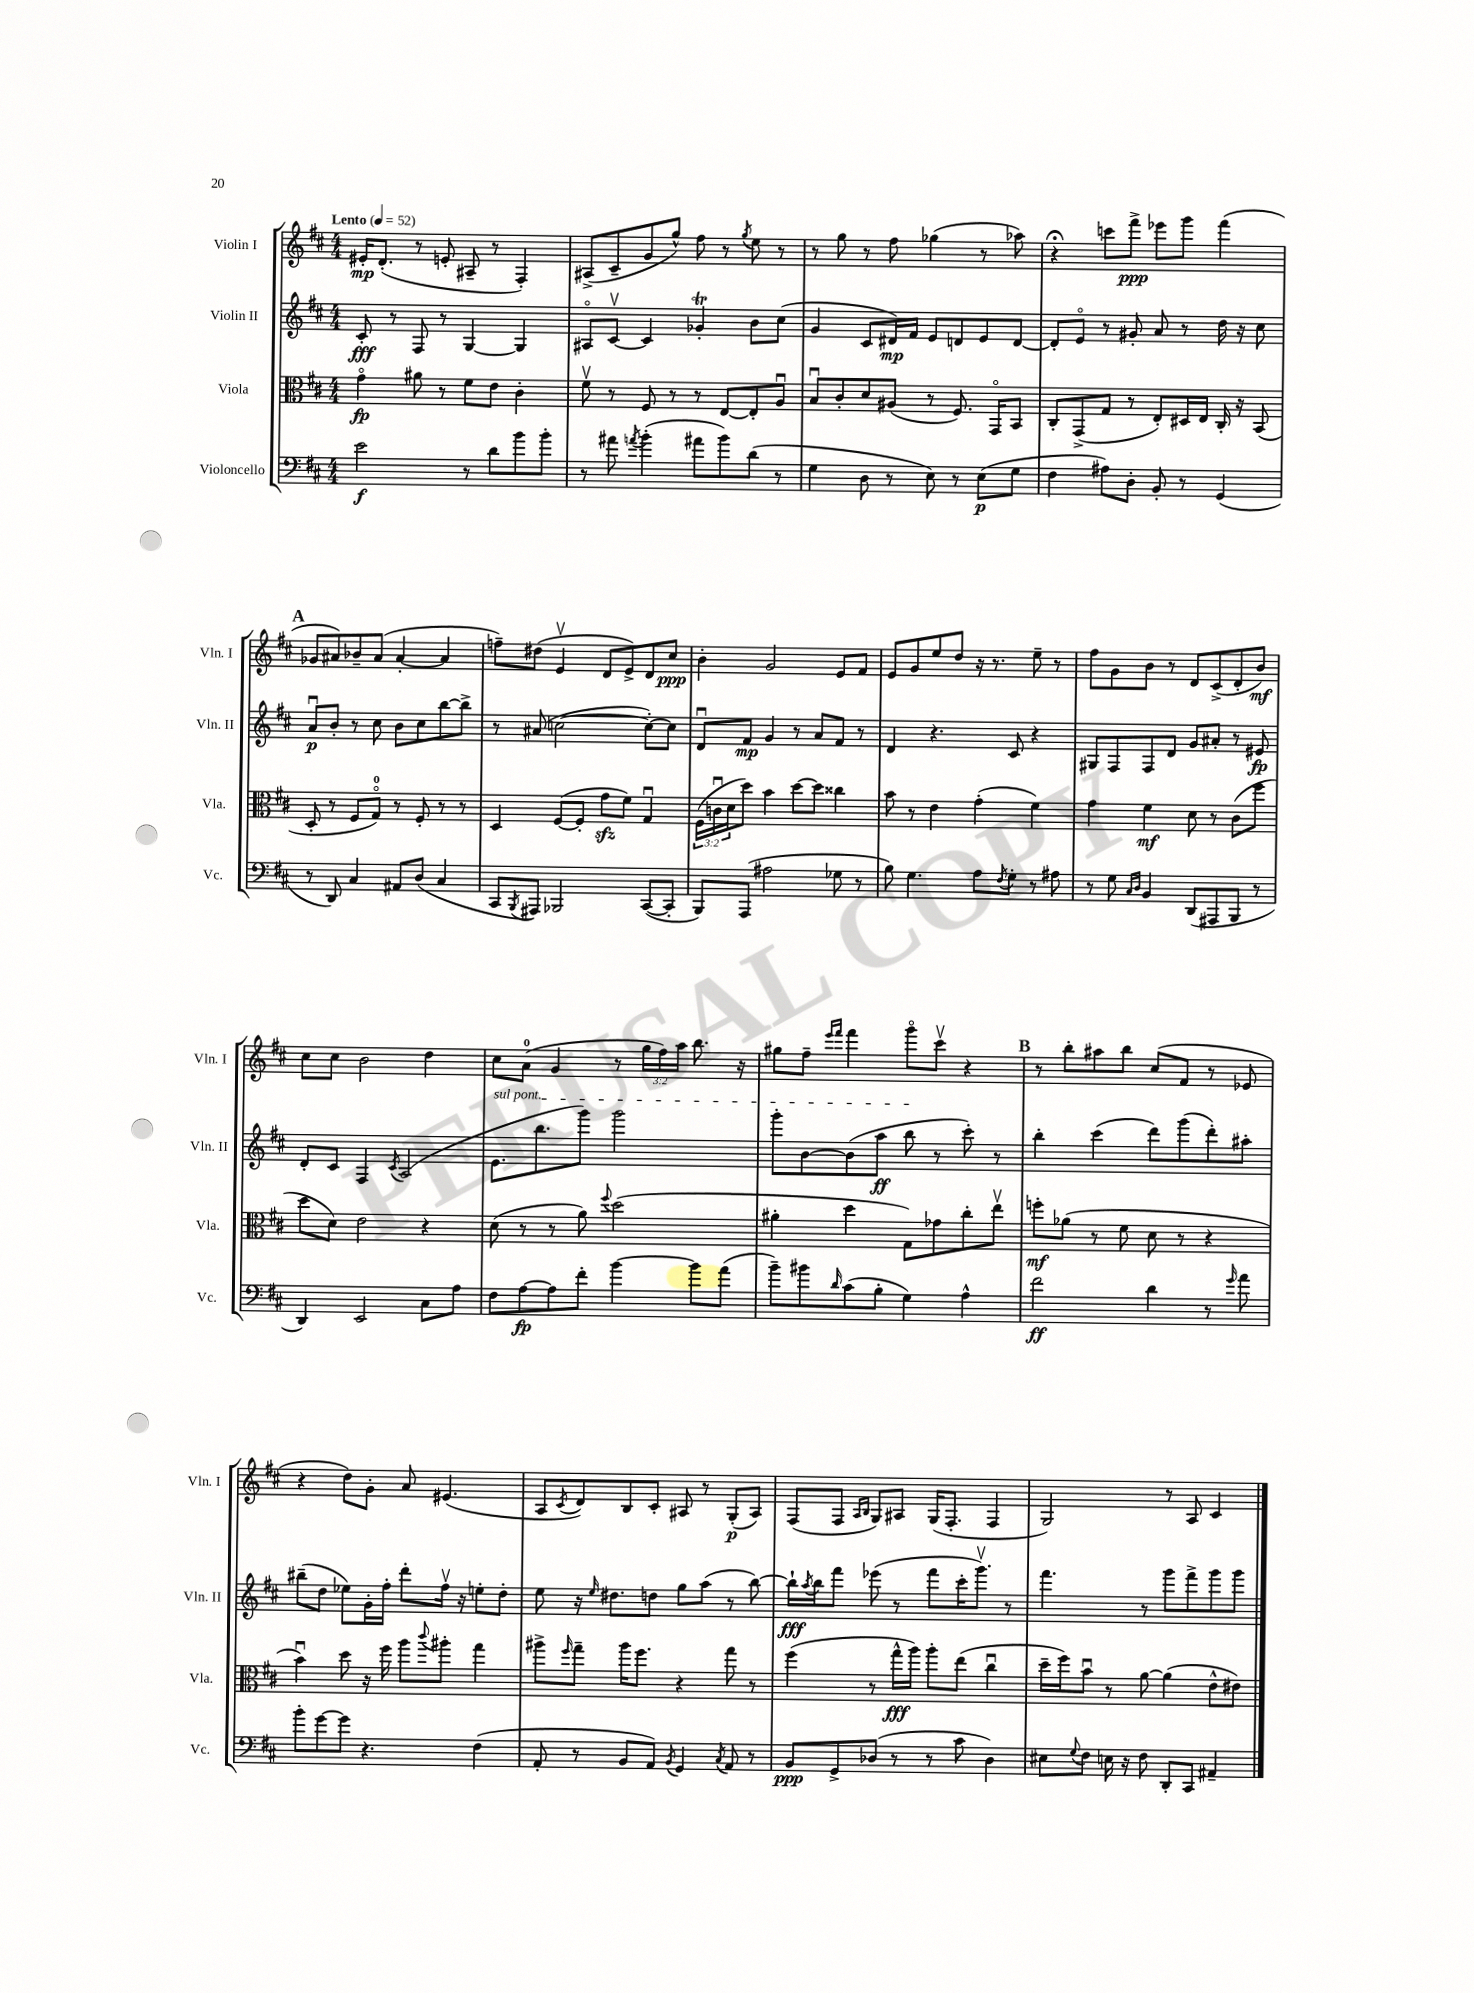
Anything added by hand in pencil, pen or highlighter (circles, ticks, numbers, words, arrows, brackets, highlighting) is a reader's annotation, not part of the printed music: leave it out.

**kern	**kern	**kern	**kern
*staff4	*staff3	*staff2	*staff1
*clefF4	*clefC3	*clefG2	*clefG2
*k[f#c#]	*k[f#c#]	*k[f#c#]	*k[f#c#]
*M4/4	*M4/4	*M4/4	*M4/4
*MM52	*MM52	*MM52	*MM52
2e	4go	8c#'	16e#'
.	.	.	(8.d'
.	.	8r	.
.	8a#	8F#	8r
.	8r	8r	8e'
8r	8f#	[4G	8A#~
8d	8e	.	8r
8b	4c#'	4G]	4F#')
8b'	.	.	.
=	=	=	=
8r	8f#v	8A#o	(8A#^
8a#	8r	[8c#v	8c#~
8qa	.	.	.
(4b'	8F#	4c#]	8g
.	8r	.	8gg^^)
8a#	8r	4g-'	8ff#
8b)	[8E	.	8r
.	.	.	8qgg
(8d	8E']	8b	8ee
8r	8Au	(8cc#	8r
=	=	=	=
4G	8Bu	4g	8r
.	8c#'	.	8gg
8D	8d	8c#	8r
8r	(8A#	16d#)	8ff#
.	.	16f#	.
8E)	8r	8e	(4gg-
8r	8.F#)	8d	.
(8E	.	8e	8r
.	16GGo	.	.
8G	8BB	[8d	8aa-)
=	=	=	=
4F#	8C#'	8d']	4r;
.	(8GG^	8eo	.
8A#)	8G	8r	8ccc
8D'	8r	8g#'	8fff#^
8BB'	8E')	8a	8eee-
8r	16D#	8r	8ggg
.	16E	.	.
(4GG	16C#'	16dd	(4fff#
.	16r	16r	.
.	(8BB	8cc#	.
=	=	=	=
8r	8D'	8au	8g-
8DD)	8r	8b'	8a#)
4C#	8F#	8r	8b-~
.	8Go)	8cc#	(8a#
8AA#	8r	8b	[4a#'
(8D	8F#'	8cc#	.
4C#	8r	[8bb	4a#]
.	8r	8bb^]	.
=	=	=	=
8CC#	4D	8r	8ff~)
8qBBB	.	.	.
8AAA#)	.	(8a#	(8dd#
2BBB-	([8F#	[2cc	4ev
.	8F#']	.	.
.	8g	.	8d
.	8f#)	.	8e^)
([8CC#	4Gu	8cc'_)	8d
8CC#']	.	8cc]	8cc#
=	=	=	=
8BBB)	(24F#	8du	4b'
.	24cu	.	.
.	24d	.	.
(8AAA	8dd)	8f#	.
2A#	4b	4g	2g
.	[8dd	8r	.
.	8dd]	8a	.
8G-	4cc##	8f#	8e
8r	.	8r	8f#
=	=	=	=
8B)	8b	4d	8e
4.G	8r	.	8g
.	4e	4.r	8ee
.	.	.	8dd
8A	(4g'	.	16r
.	.	.	8.r
8qF#	.	.	.
8G'	.	8c#	.
8r	4f#)	4r	8ee~
8A#	.	.	8r
=	=	=	=
8r	4g	8G#	8ff#
8G	.	8F#	8g
16qqC#	.	.	.
16qqD	.	.	.
4BB	4f#	8F#	8b
.	.	8d	8r
(8DD	8d	8g	8d
8AAA#	8r	8a#'	(8c#^
8BBB	(8c#	8r	8d'
8r	8ff#	8e#	8b)
=	=	=	=
4DD)	8dd	8d'	8cc#
.	8d)	8c#	8cc#
2EE	2e	4F#	2b
.	.	8qc#	.
.	.	(2A	.
8C#	4r	.	4dd
8A	.	.	.
=	=	=	=
8F#	(8d	8.e	8cc#
[8A	8r	.	(8a
.	.	8.bb	.
8A]	8r	.	4g
8f#'	8a)	8ggg)	.
.	8qqff#	.	.
[4b	(2dd	2ggg	8r
.	.	.	24gg
.	.	.	24ff#)
.	.	.	24aa
8b]	.	.	8.bb
(8a	.	.	.
.	.	.	16r
=	=	=	=
8b~)	4a#'	8ggg'	8gg#
8b#	.	[8b	8ff#~
.	.	.	16qqeee
16qqd	.	.	16qqfff#
(8c#	4dd	(8b]	4fff#
8B'	.	8aa	.
4G)	8G)	8bb	8gggo
.	8g-	8r	8ccc#v
4A^^	8cc#'	8ccc#')	4r
.	8eev	8r	.
=	=	=	=
2f#	8ff'	4bb'	8r
.	(8a-	.	8bb'
.	8r	(4ccc#	8aa#
.	8f#	.	8bb
4d	8d	8ddd)	(8cc#
.	8r	(8ggg	8f#
8r	4r	8ddd')	8r
16qqg	.	.	.
8a	.	8aa#'	8e-
=	=	=	=
8b'	4bu)	(8bb#~	4r
[8g	.	8dd	.
8g]	8dd	8ee-)	8dd)
4.r	16r	16g'	8g'
.	16ff#	16ff#'	.
.	8aa	8ddd'	8a
.	8qqccc#	.	.
.	8aa#'	16ff#v	(4.e#
.	.	16r	.
(4F#	4gg	8ee'	.
.	.	8dd'	.
=	=	=	=
8AA'	8aa#^	8ee	8A
.	16qqff#	.	8qc#
8r	8gg~	16r	8d)
.	.	16qqee	.
.	.	8.dd#	.
8BB	16aa#	.	8B
.	8.ff#	.	.
8AA)	.	8dd	8c#'
8qBB	.	.	.
4GG	4r	8gg	8A#
.	.	(8aa	8r
8qC#	.	.	.
8AA	8gg	8r	(8G'
8r	8r	[8bb)	8A#)
=	=	=	=
8BB	(4ff#	16bb`]	(8F#
.	.	8qaa	.
.	.	16bb	.
8GG^	.	8fff#	8F#
.	.	.	16qqA
.	.	.	16qqB
(8D-	8r	(8eee-	8G)
8r	16gg^^	8r	8A#
.	16aa)	.	.
8r	8aa'	8fff#	(16G
.	.	.	8.F#'
8c#	(8ee	16ccc#'	.
.	.	8.gggv)	.
4D-)	4cc#u	.	4F#
.	.	8r	.
=	=	=	=
8E#	16dd~	4.fff#	2G)
.	16ff#)	.	.
8qqG	.	.	.
8F#	8bu	.	.
16E	8r	.	.
16r	.	.	.
8F#	[8a	8r	.
8DD'	(4a]	8ggg	8r
8CC#	.	8fff#^	8A
4AA#~	8e^^	8ggg	4c#
.	8e#)	8ggg	.
==	==	==	==
*-	*-	*-	*-
